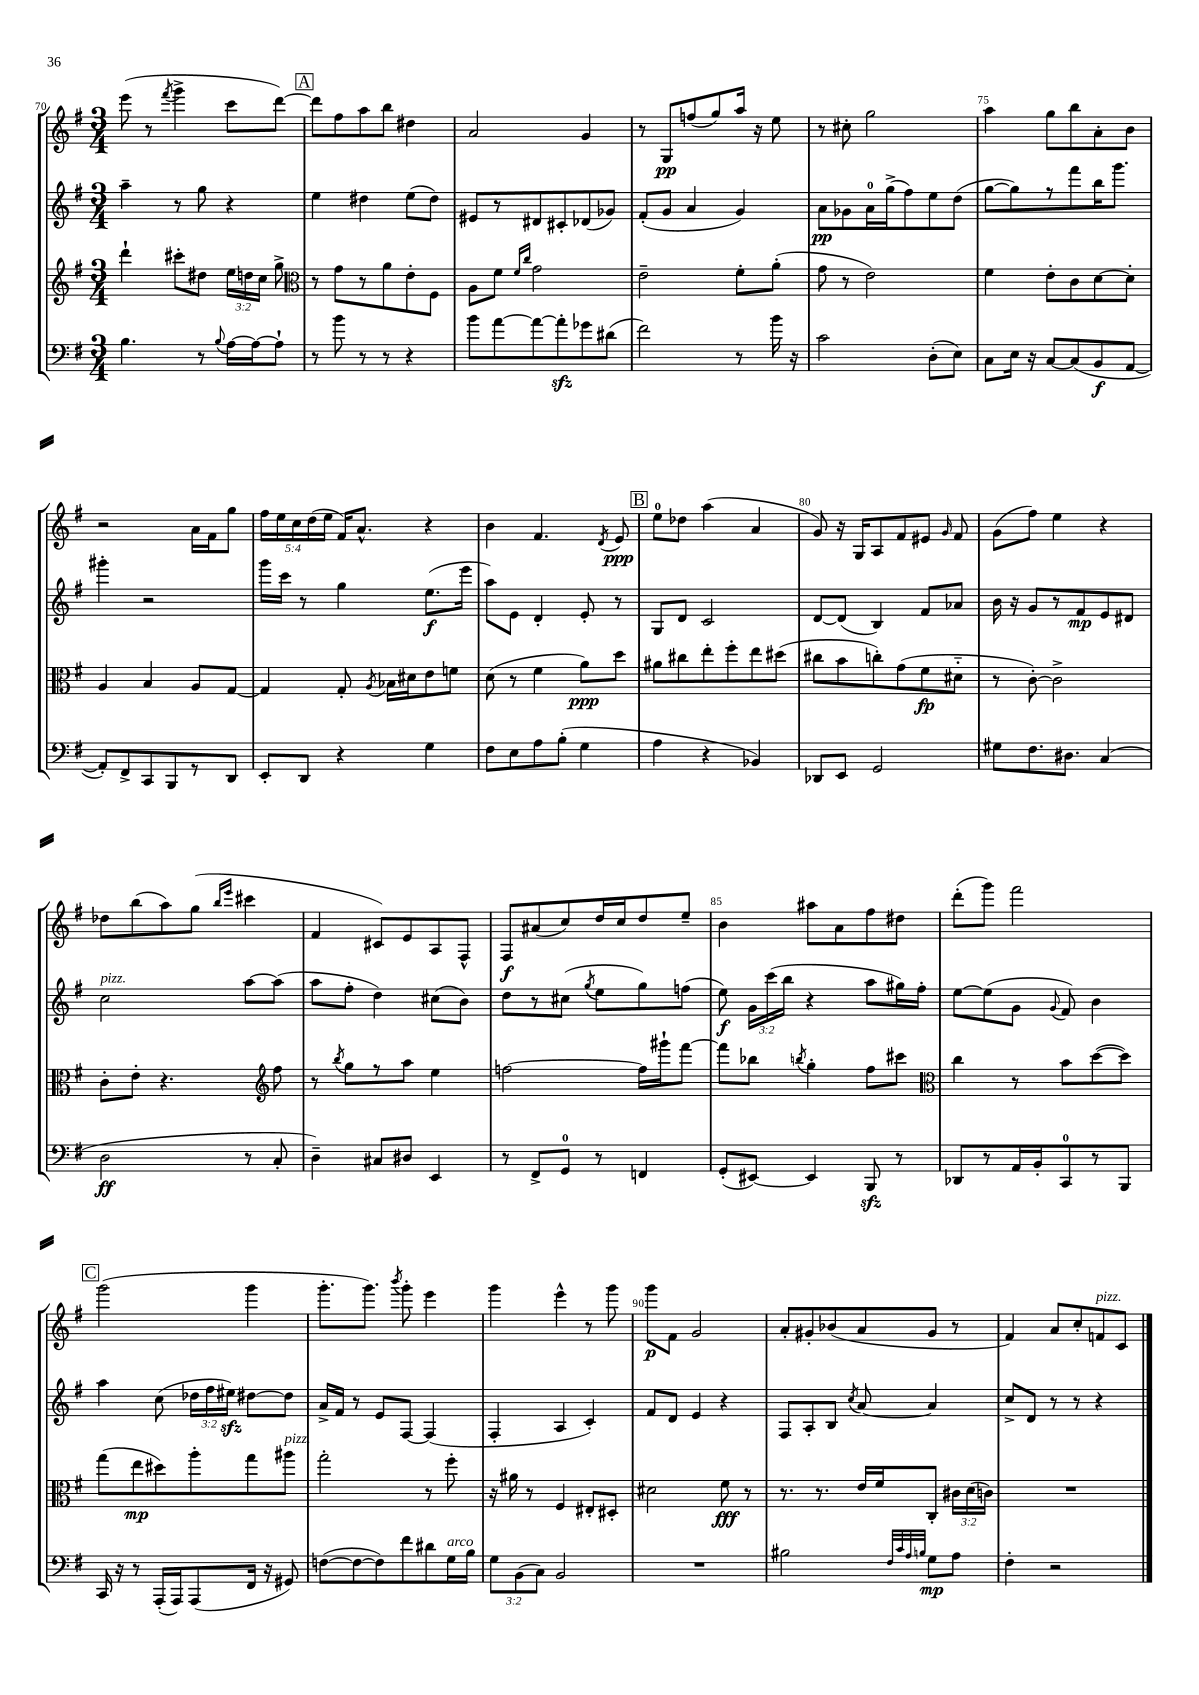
<<
\new StaffGroup <<
\new Staff = "s0" {
    \clef treble \key g \major \numericTimeSignature \time 3/4 \override Staff.TupletNumber.text = #tuplet-number::calc-fraction-text
    \autoBeamOff e'''8( r8 \acciaccatura { fis'''8 } g'''4-> c'''8[ d'''8]~) |
    \mark \markup { \box "A" } d'''8[ fis''8 a''8 b''8] dis''4 |
    a'2 g'4 |
    r8 g8[\pp f''8( g''8) a''16] r16 e''8 |
    r8 cis''8-. g''2 |
    a''4 g''8[ b''8 a'8-. b'8] |
    r2 a'16[ fis'16 g''8] |
    \tuplet 5/4 { fis''16[ e''16 c''16 d''16( e''16] } fis'16[) a'8.]-^ r4 |
    b'4 fis'4. \acciaccatura { d'8 } e'8\ppp |
    \mark \markup { \box "B" } e''8[-0 des''8] a''4( a'4 |
    g'8) r16 g16[ a8 fis'8 eis'8] \grace { g'16 } fis'8 |
    g'8[( fis''8]) e''4 r4 |
    des''8[ b''8( a''8) g''8]( \grace { b''16[ e'''16] } cis'''4 |
    fis'4 cis'8[) e'8 a8 fis8]-^ |
    fis8[\f ais'8( c''8) d''16 c''16 d''8 e''8]-- |
    b'4 ais''8[ a'8 fis''8 dis''8] |
    d'''8[-.( g'''8]) fis'''2 |
    \mark \markup { \box "C" } g'''2( g'''4 |
    g'''8.[-. g'''8.]) \acciaccatura { b'''8 } g'''8-. e'''4 |
    g'''4 e'''4-^ r8 g'''8 |
    g'''8[\p fis'8] g'2 |
    a'8[-. gis'8-. bes'8( a'8 gis'8] r8 |
    fis'4) a'8[ c''8-. f'8^\markup { \italic "pizz." } c'8] \bar "|." |
}
\new Staff = "s1" {
    \clef treble \key g \major \numericTimeSignature \time 3/4 \override Staff.TupletNumber.text = #tuplet-number::calc-fraction-text
    \autoBeamOff a''4-- r8 g''8 r4 |
    \mark \markup { \box "A" } e''4 dis''4 e''8[( dis''8]) |
    eis'8[ r8 dis'8 cis'8-. des'8( ges'8]) |
    fis'8[-.( g'8] a'4 g'4) |
    a'8[\pp ges'8 a'16-0 g''16->( fis''8) e''8 d''8]( |
    g''8[~ g''8) r8 fis'''8 b''16 g'''8.] |
    gis'''4-. r2 |
    g'''16[ c'''16] r8 g''4 e''8.[\f( e'''16] |
    a''8[) e'8] d'4-. e'8-. r8 |
    \mark \markup { \box "B" } g8[ d'8] c'2 |
    d'8[~ d'8]( b4) fis'8[ aes'8] |
    b'16 r16 g'8[ r8 fis'8\mp e'8 dis'8] |
    c''2^\markup { \italic "pizz." } a''8[~ a''8]( |
    a''8[ fis''8]-. d''4) cis''8[( b'8]) |
    d''8[ r8 cis''8]( \acciaccatura { g''8 } e''8[ g''8) f''8]( |
    e''8\f) \tuplet 3/2 { g'16[ c'''16( b''16] } r4 a''8[ gis''16) fis''16]-. |
    e''8[~ e''8( g'8] \appoggiatura { g'8 } fis'8) b'4 |
    \mark \markup { \box "C" } a''4 c''8( \tuplet 3/2 { des''16[ fis''16 eis''16]\sfz) } dis''8[~ dis''8] |
    a'16[-> fis'16] r8 e'8[ fis8]~ fis4( |
    fis4-. a4 c'4-.) |
    fis'8[ d'8] e'4 r4 |
    fis8[ a8-. b8] \acciaccatura { c''8 } a'8~ a'4 |
    c''8[-> d'8] r8 r8 r4 \bar "|." |
}
\new Staff = "s2" {
    \clef treble \key g \major \numericTimeSignature \time 3/4 \override Staff.TupletNumber.text = #tuplet-number::calc-fraction-text
    \autoBeamOff d'''4-! cis'''8[-. dis''8] \tuplet 3/2 { e''16[ d''16 c''16] } g''8-> |
    \mark \markup { \box "A" } \clef alto r8 g'8[ r8 a'8 e'8-. fis8] |
    a8[ fis'8] \grace { fis'16[ c''16] } g'2 |
    e'2-- fis'8[-. a'8]-.( |
    g'8 r8 e'2) |
    fis'4 e'8[-. c'8 d'8~ d'8]-. |
    a4 b4 a8[ g8]~ |
    g4 g8-. \acciaccatura { a8 } bes16[ dis'16 e'8 f'8] |
    d'8( r8 fis'4 a'8[\ppp) d''8] |
    \mark \markup { \box "B" } ais'8[ cis''8 e''8-. fis''8-. e''8 dis''8]( |
    cis''8[ b'8 c''8-.) g'8( fis'8\fp dis'8]-_ |
    r8 c'8~-.) c'2-> |
    c'8[-. e'8]-. r4. \clef treble fis''8 |
    r8 \acciaccatura { b''8 } g''8[ r8 a''8] e''4 |
    f''2~ f''16[ gis'''16-! fis'''8]~ |
    fis'''8[ bes''8] \acciaccatura { b''8 } g''4-. fis''8[ cis'''8] |
    \clef alto c''4 r8 b'8[ d''8~( d''8]) |
    \mark \markup { \box "C" } g''8[( e''8\mp dis''8) a''8-. g''8 ais''8]^\markup { \italic "pizz." } |
    g''2-. r8 fis''8-. |
    r16 ais'16 r8 fis4 eis8[-. dis8]-. |
    dis'2 fis'8\fff r8 |
    r8. r8. e'16[ fis'16 c8]-. \tuplet 3/2 { cis'16[ d'16( c'16]) } |
    R2. \bar "|." |
}
\new Staff = "s3" {
    \clef bass \key g \major \numericTimeSignature \time 3/4 \override Staff.TupletNumber.text = #tuplet-number::calc-fraction-text
    \autoBeamOff b4. r8 \appoggiatura { b8 } a16[~ a16~ a8]-! |
    \mark \markup { \box "A" } r8 b'8 r8 r8 r4 |
    b'8[ a'8~ a'8~ a'8-.\sfz ges'8 dis'8]( |
    fis'2) r8 b'16 r16 |
    c'2 d8[-.( e8]) |
    c8[ e16] r16 c8[~ c8( b,8\f a,8]~ |
    a,8[-.) fis,8-> c,8 b,,8 r8 d,8] |
    e,8[-. d,8] r4 g4 |
    fis8[ e8 a8 b8]-.( g4 |
    \mark \markup { \box "B" } a4 r4 bes,4) |
    des,8[ e,8] g,2 |
    gis8[ fis8. dis8.] c4( |
    d2\ff r8 c8-. |
    d4--) cis8[ dis8] e,4 |
    r8 fis,8[-> g,8]-0 r8 f,4 |
    g,8[-.( eis,8]~) eis,4 b,,8\sfz r8 |
    des,8[ r8 a,16 b,16-. c,8-0 r8 b,,8] |
    \mark \markup { \box "C" } c,16 r16 r8 a,,16[-.( a,,16) a,,8( fis,16] r16 gis,8) |
    f8[~( f8~ f8) fis'8 dis'8 g16^\markup { \italic "arco" } b16] |
    \tuplet 3/2 { g8[ b,8( c8]) } b,2 |
    R2. |
    bis2 \grace { fis32[ c'32 a32 b32] } g8[\mp a8] |
    fis4-. r2 \bar "|." |
}
>>
>>
\layout { \context { \Score currentBarNumber = #70 \override BarNumber.break-visibility = ##(#f #t #t) barNumberVisibility = #(every-nth-bar-number-visible 5) } }
